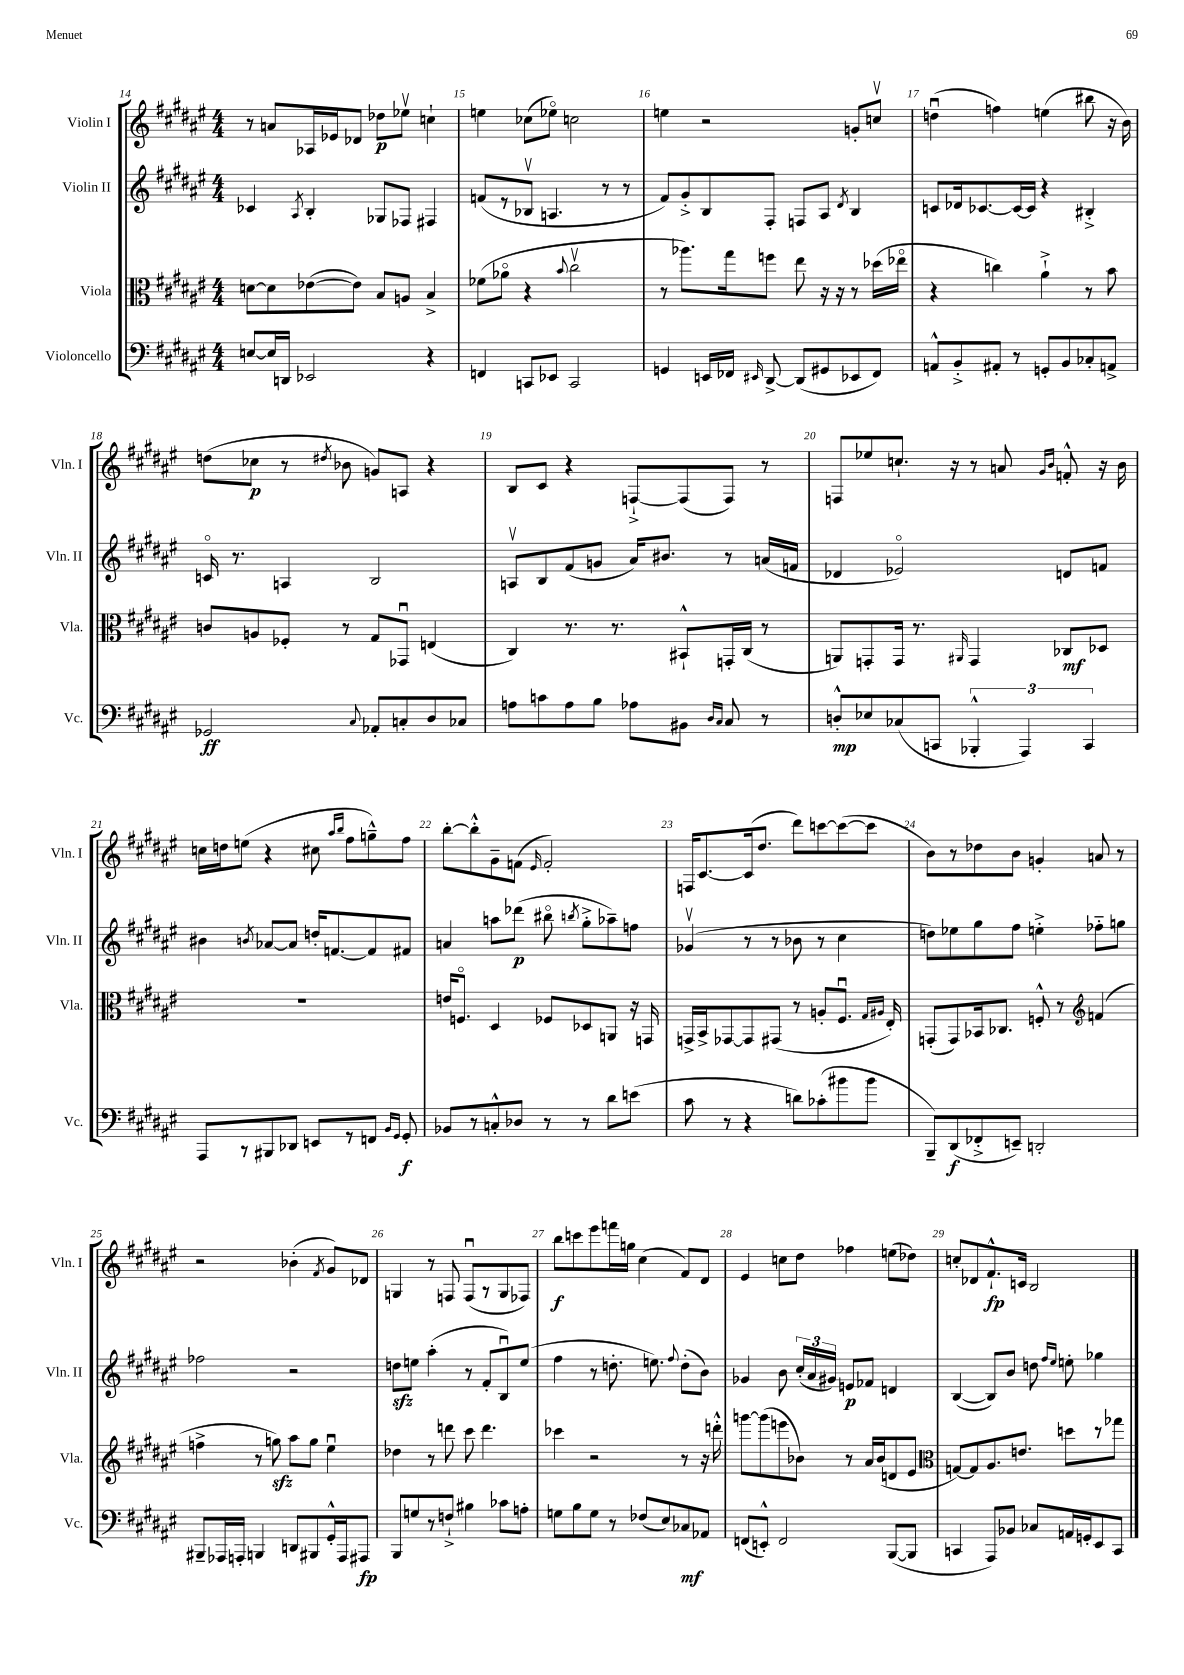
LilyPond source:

<<
\new StaffGroup <<
\new Staff = "s0" \with { instrumentName = "Violin I" shortInstrumentName = "Vln. I" } {
    \clef treble \key fis \major \numericTimeSignature \time 4/4
    \autoBeamOff r8 a'8[ aes16 ees'16 des'8] des''8[\p ees''8]\upbow c''4-! |
    e''4 ces''8[( ees''8]\flageolet) c''2 |
    e''4 r2 g'8[-. c''8]\upbow |
    d''4\downbow( f''4) e''4( bis''8 r16 b'16) |
    d''8[( ces''8]\p r8 \acciaccatura { dis''8 } bes'8 g'8[) a8] r4 |
    b8[ cis'8] r4 f8[~-!-> f8( f8]) r8 |
    f8[ ees''8 c''8.]-! r16 r8 a'8 \grace { gis'16[ b'16] } f'8-.-^ r16 b'16 |
    c''16[ d''16 e''8]( r4 cis''8 \grace { ais''16[ b''16] } fis''8[ g''8---^) fis''8] |
    b''8[~-. b''8-.-^ gis'8-- f'8]( \grace { eis'16 } f'2-.) |
    f16[ cis'8.~ cis'16( dis''8.] dis'''8[) c'''8~ c'''8~( c'''8] |
    b'8[) r8 des''8 b'8] g'4-. a'8 r8 |
    r2 bes'4-.( \acciaccatura { fis'8 } gis'8[) des'8] |
    g4 r8 f8 f8[\downbow( r8 g8 fes8]) |
    b''8[\f c'''8 eis'''8 f'''16 g''16] cis''4( fis'8[) dis'8] |
    eis'4 c''8[ dis''8] fes''4 e''8[( des''8]) |
    c''8[-. des'8 fis'8.-!-^\fp c'16] b2 \bar "|." |
}
\new Staff = "s1" \with { instrumentName = "Violin II" shortInstrumentName = "Vln. II" } {
    \clef treble \key fis \major \numericTimeSignature \time 4/4
    \autoBeamOff ces'4 \acciaccatura { ais8 } b4-. ges8[ fes8] fis4 |
    f'8[( r8 bes8]\upbow a4. r8 r8 |
    fis'8[) gis'8-.-> b8 fis8]-. f8[ ais8] \acciaccatura { dis'8 } b4 |
    c'8[ des'16 ces'8.~ ces'16~ ces'16] r4 bis4-.-> |
    c'16\flageolet r8. a4 b2 |
    a8[\upbow b8 fis'8( g'8] ais'16[) bis'8.] r8 a'16[( f'16] |
    des'4 ees'2\flageolet) d'8[ f'8] |
    bis'4 \acciaccatura { b'8 } aes'8[~ aes'8] d''16[-. f'8.~ f'8 fis'8] |
    a'4 a''8[ des'''8]\p( bis''8\flageolet \acciaccatura { b''8 } gis''8[-.-> aes''8--) f''8] |
    ges'4\upbow( r8 r8 bes'8 r8 cis''4 |
    d''8[) ees''8 gis''8 fis''8] e''4-.-> fes''8[-_ g''8] |
    fes''2 r2 |
    d''8[\sfz e''8] ais''4-.( r8 fis'8[-. b8\downbow) e''8]( |
    fis''4 r8 d''8.-. e''8.) \appoggiatura { fis''8 } d''8[-.( b'8]) |
    ges'4 b'8 \tuplet 3/2 { cis''16[-.( ais'16 gis'16]) } e'8[\p fes'8] d'4 |
    b4~( b8[) b'8] d''8 \grace { fis''16[ eis''16] } e''8-. ges''4 \bar "|." |
}
\new Staff = "s2" \with { instrumentName = "Viola" shortInstrumentName = "Vla." } {
    \clef alto \key fis \major \numericTimeSignature \time 4/4
    \autoBeamOff d'8[~ d'8 ees'8~( ees'8]) b8[ a8] b4-> |
    fes'8[( aes'8]\flageolet r4 \appoggiatura { b'8 } cis''2\upbow |
    r8 aes''8.[) gis''16 f''8] eis''8 r16 r16 r8 des''16[( ees''16]\flageolet |
    r4 c''4) ais'4-!-> r8 b'8 |
    c'8[ a8 fes8]-. r8 gis8[ ges,8]\downbow e4( |
    cis4) r8. r8. bis,8[-!-^ g,16-. cis16]( r8 |
    a,8[) g,8-. g,16] r8. \grace { ais,16 } g,4 ces8[\mf des8] |
    R1 |
    e'16[ f8.]\flageolet dis4 fes8[ des8 a,8] r16 g,16 |
    g,16[-> b,16-> ges,8~ ges,8 gis,8]( r8 a8[-. fis8.]\downbow \grace { gis16[ ais16] } eis16-.) |
    g,8[-.( g,8) bes,16 ces8.] f8-.-^ r8 \clef treble f'4( |
    f''4-> r8 g''8\sfz) ais''8[ g''8] eis''4\downbow |
    des''4 r8 d'''8 cis'''8 d'''4. |
    ces'''4 r2 r8 r16 d'''16-.-^ |
    g'''8[~ g'''8( e'''8 bes'8]) r8 ais'16[ bes'16( d'8 eis'8] |
    \clef alto g8[~) g8 ais8. e'8.] d''8[ r8 ges''8] \bar "|." |
}
\new Staff = "s3" \with { instrumentName = "Violoncello" shortInstrumentName = "Vc." } {
    \clef bass \key fis \major \numericTimeSignature \time 4/4
    \autoBeamOff e8[~ e16 d,16] ees,2 r4 |
    f,4 c,8[ ees,8] c,2 |
    g,4 e,16[ fes,16] \grace { eis,16 } dis,8~-> dis,8[( gis,8 ees,8 fes,8]) |
    a,8[-^ b,8-.-> ais,8]-. r8 g,8[-. b,8 ces8-. a,8]-> |
    ges,2\ff \appoggiatura { cis8 } aes,8[-. c8-. dis8 ces8] |
    a8[ c'8 a8 b8] aes8[ bis,8] \grace { dis16[ cis16] } cis8 r8 |
    d8[-.-^\mp ees8 ces8( c,8] \tuplet 3/2 { bes,,4-.-^ ais,,4) c,4 } |
    ais,,8[ r8 bis,,8 des,8] e,8[ r8 f,8] \grace { b,16[ gis,16] } gis,8-.\f |
    bes,8[ r8 c8-.-^ des8] r8 r8 dis'8[ e'8]( |
    cis'8 r8 r4 d'8[) ces'8-.( bis'8 bis'8] |
    b,,8[--) dis,8\f( fes,8-.-> e,8]--) d,2-. |
    bis,,8[-- aes,,16 a,,16]-. b,,4 d,8[ bis,,8 gis,16-.-^ a,,16 ais,,8]\fp |
    b,,8[ g8 r8 f8]-!-> bis4 ces'8[ a8]-. |
    g8[ b8 g8] r8 fes8[( eis8) ces8\mf aes,8] |
    f,8[( e,8]-.-^) f,2 b,,8[~( b,,8] |
    c,4 ais,,8[) bes,8] ces8[ a,16 g,16-. eis,8 c,8] \bar "|." |
}
>>
>>
\layout { \context { \Score currentBarNumber = #14 \override BarNumber.break-visibility = ##(#f #t #t) barNumberVisibility = #all-bar-numbers-visible } }
